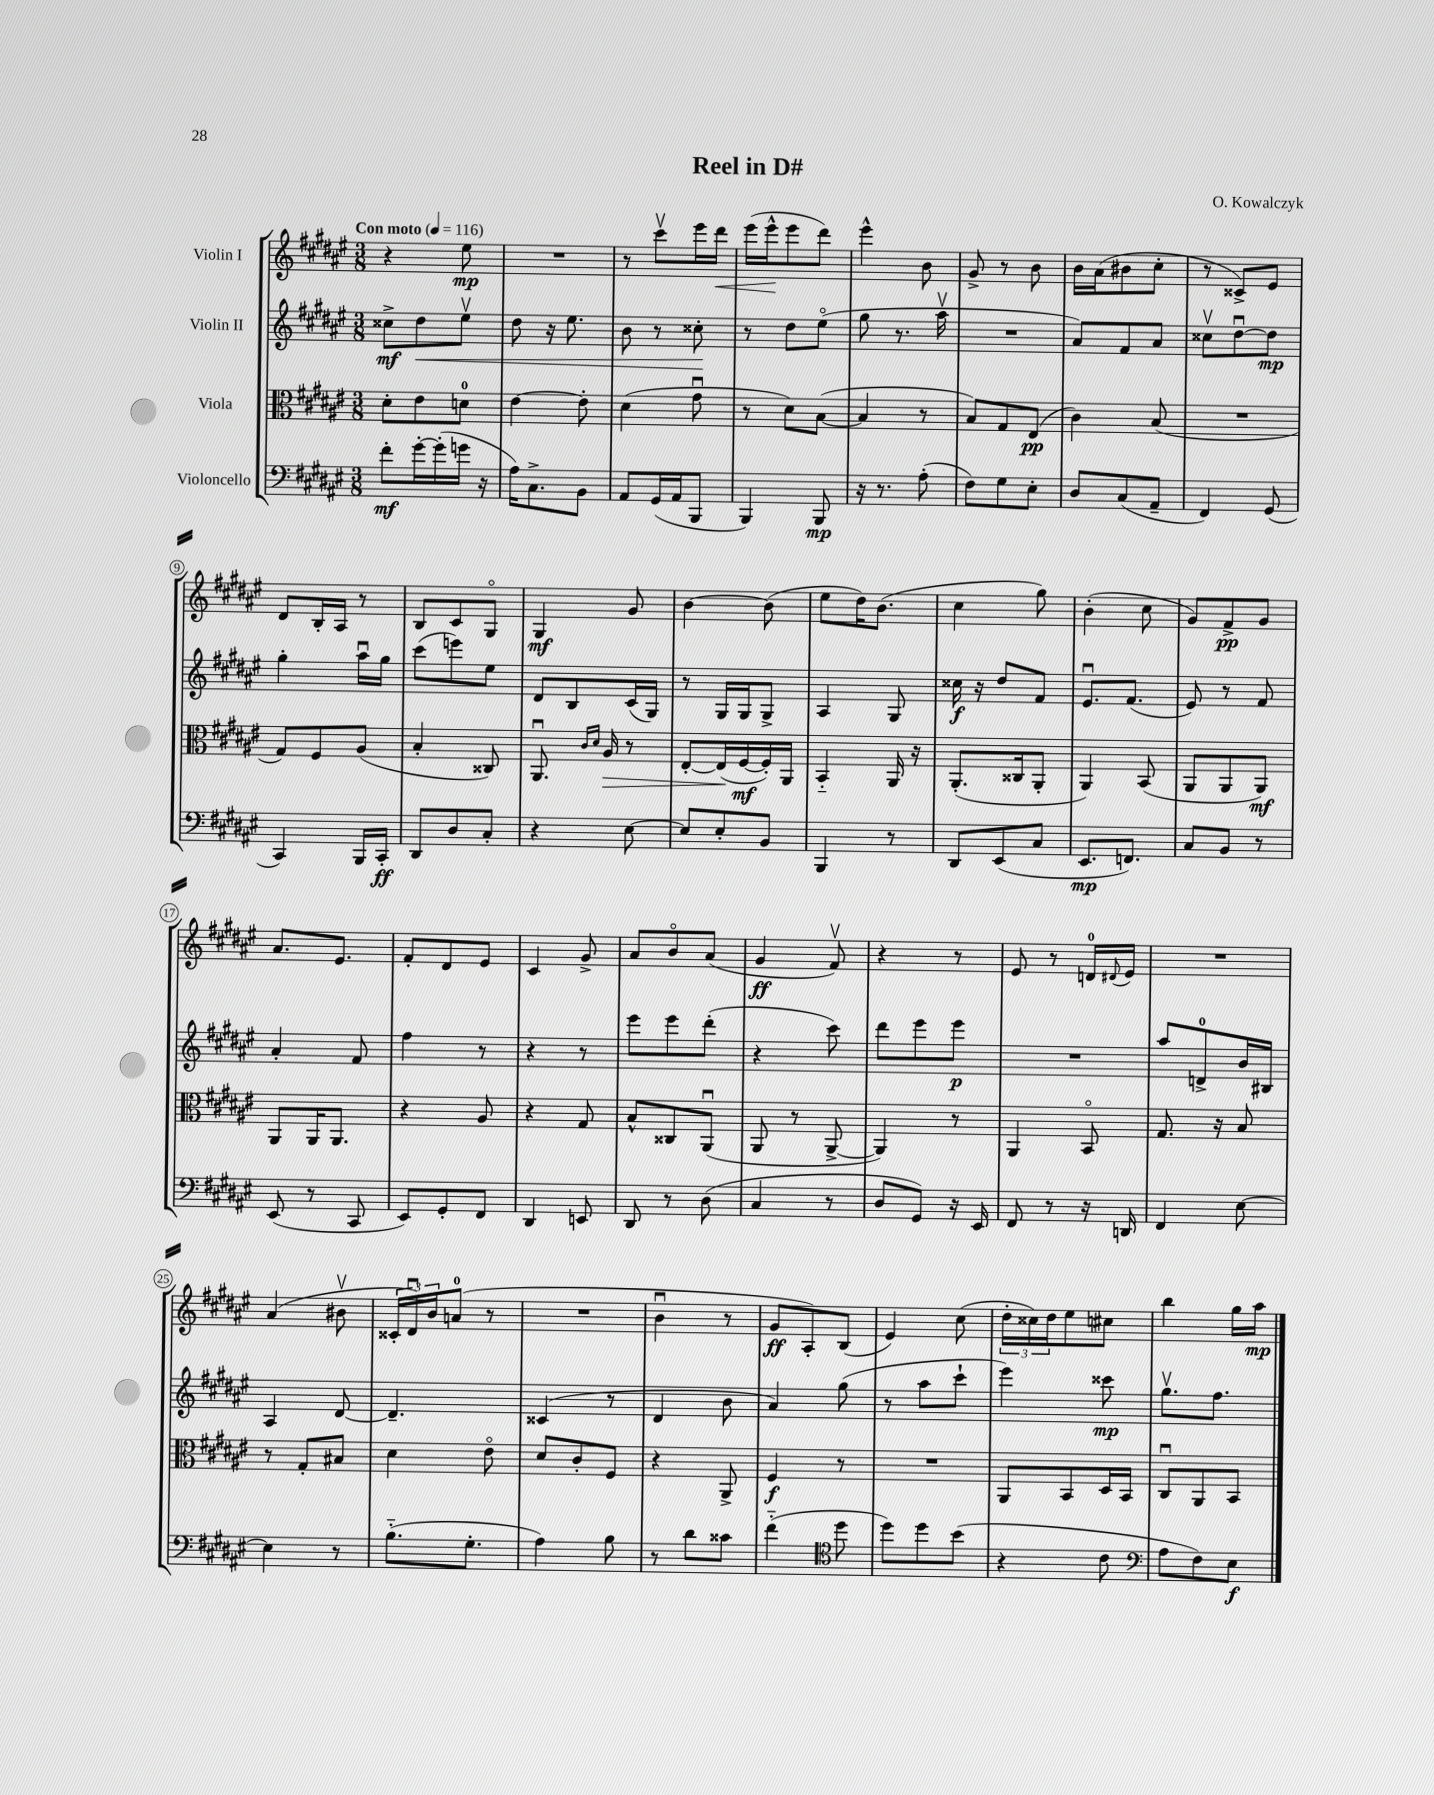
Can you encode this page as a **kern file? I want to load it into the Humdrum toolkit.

**kern	**dynam	**kern	**dynam	**kern	**dynam	**kern	**dynam
*part4	*part4	*part3	*part3	*part2	*part2	*part1	*part1
*staff4	*staff4	*staff3	*staff3	*staff2	*staff2	*staff1	*staff1
*I"Violoncello	*	*I"Viola	*	*I"Violin II	*	*I"Violin I	*
*clefF4	*	*clefC3	*	*clefG2	*	*clefG2	*
*k[f#c#g#d#a#e#]	*	*k[f#c#g#d#a#e#]	*	*k[f#c#g#d#a#e#]	*	*k[f#c#g#d#a#e#]	*
*M3/8	*	*M3/8	*	*M3/8	*	*M3/8	*
*MM116	*	*MM116	*	*MM116	*	*MM116	*
=1	=1	=1	=1	=1	=1	=1	=1
!	!	!	!	!	!	!LO:TX:a:B:t=Con moto	!
8f#'\L	mf	8d#'\L	.	8cc##X^\L	mf	4r	.
!	!	!	!	!	!LO:HP:b	!	!
[16g#'\L	.	8e#\	.	8dd#\	<	.	.
(16g#'\]	.	.	.	.	.	.	.
16gn\JJ	.	8dn\J	.	8ee#v\J	.	8ee#\	mp
16r	.	.	.	.	.	.	.
=2	=2	=2	=2	=2	=2	=2	=2
16A#\KL)	.	[4e#\	.	8dd#\	.	4.r	.
8.C#^\	.	.	.	.	.	.	.
.	.	.	.	16r	.	.	.
.	.	.	.	8.ee#\	.	.	.
8BB\J	.	8e#'\]	.	.	.	.	.
=3	=3	=3	=3	=3	=3	=3	=3
8AA#/L	.	(4d#\	.	8b\	.	8r	.
(16GG#/L	.	.	.	8r	.	8ccc#v\L	.
16AA#/J	.	.	.	.	.	.	.
8BBB/J	.	8g#u\	.	8cc##X'\	.	16eee#\L	.
!	!	!	!	!	!	!	!LO:HP:b
.	.	.	.	.	.	16ddd#\JJ	<
.	.	.	.	.	[	.	.
=4	=4	=4	=4	=4	=4	=4	=4
4BBB/)	.	8r	.	8r	.	(16eee#\LL	.
.	.	.	.	.	.	16eee#^^\J	.
.	.	8d#\L)	.	8dd#\L	.	8eee#\	[
8BBB/	mp	([8B\J	.	(8ee#\J	.	8ddd#\J)	.
=5	=5	=5	=5	=5	=5	=5	=5
16r	.	4B/]	.	8gg#\	.	4eee#^^\	.
8.r	.	.	.	.	.	.	.
.	.	.	.	8.r	.	.	.
(8A#'\	.	8r	.	.	.	8b\	.
.	.	.	.	16aa#v\	.	.	.
=6	=6	=6	=6	=6	=6	=6	=6
8F#\L)	.	8B/L)	.	4.r	.	8g#^/	.
8G#\	.	8G#/	.	.	.	8r	.
8E#'\J	.	(8E#/J	pp	.	.	8b\	.
=7	=7	=7	=7	=7	=7	=7	=7
8D#/L	.	4c#\)	.	8a#/L)	.	16b\LL	.
.	.	.	.	.	.	(16a#\J	.
(8C#/	.	.	.	8f#/	.	8b#X\	.
8AA#~/J	.	(8B/	.	8a#/J	.	8cc#'\J	.
=8	=8	=8	=8	=8	=8	=8	=8
4FF#/)	.	4.r	.	8cc##Xv\L	.	8r	.
.	.	.	.	[8dd#u\	.	8c##X^/L)	.
(8GG#/	.	.	.	8dd#\J]	mp	8e#/J	.
!!LO:LB:g=z
=9	=9	=9	=9	=9	=9	=9	=9
4CC#/)	.	8G#/L)	.	4gg#'\	.	8d#/L	.
.	.	8F#/	.	.	.	16B'/L	.
.	.	.	.	.	.	16A#/JJ	.
16BBB/LL	.	(8A#/J	.	16aa#u\LL	.	8r	.
16CC#'/JJ	ff	.	.	16gg#\JJ	.	.	.
=10	=10	=10	=10	=10	=10	=10	=10
8DD#/L	.	4B'/	.	(8ccc#\L	.	8B/L	.
8D#/	.	.	.	8eeen\)	.	8c#/	.
8C#'/J	.	8C##X/)	.	8ee#\J	.	8G#/J	.
=11	=11	=11	=11	=11	=11	=11	=11
4r	.	8.AA#u/	.	8d#/L	.	4G#/	mf
.	.	.	.	8B/	.	.	.
.	.	16qqc#/LL	.	.	.	.	.
.	.	16qqd#/JJ	.	.	.	.	.
!	!	!	!LO:HP:b	!	!	!	!
.	.	16A#/	>	.	.	.	.
[8E#\	.	8r	.	(16c#/L	.	8g#/	.
.	.	.	.	16G#/JJ)	.	.	.
=12	=12	=12	=12	=12	=12	=12	=12
8E#/L]	.	[8E#'/L	.	8r	.	[4b\	.
8E#'/	.	(16E#/L]	.	16G#/LL	.	.	.
.	.	[16F#/	] mf	16G#/J	.	.	.
8BB/J	.	16F#'/])	.	8G#^/J	.	(8b\]	.
.	.	16AA#/JJ	.	.	.	.	.
=13	=13	=13	=13	=13	=13	=13	=13
4BBB/	.	4BB/	.	4A#/	.	8ee#\L	.
.	.	.	.	.	.	16dd#\K)	.
.	.	.	.	.	.	(8.b\J	.
8r	.	16AA#/	.	8G#/	.	.	.
.	.	16r	.	.	.	.	.
=14	=14	=14	=14	=14	=14	=14	=14
8DD#/L	.	(8.AA#'/L	.	16cc##X\	f	4cc#\	.
.	.	.	.	16r	.	.	.
(8EE#/	.	.	.	8dd#/L	.	.	.
.	.	16C##X/k	.	.	.	.	.
8C#/J	.	8AA#'/J	.	8f#/J	.	8gg#\)	.
=15	=15	=15	=15	=15	=15	=15	=15
8.EE#/L	mp	4AA#/)	.	8.e#u/L	.	(4b'\	.
8.FFn/J)	.	.	.	(8.f#/J	.	.	.
.	.	(8BB/	.	.	.	8cc#\	.
=16	=16	=16	=16	=16	=16	=16	=16
8C#/L	.	8AA#/L	.	8e#/)	.	8g#/L)	.
8BB/J	.	8AA#/	.	8r	.	8f#^/	pp
8r	.	8AA#/J)	mf	8f#/	.	8g#/J	.
!!LO:LB:g=z
=17	=17	=17	=17	=17	=17	=17	=17
(8EE#/	.	8AA#/L	.	4a#'/	.	8.a#/L	.
8r	.	16AA#/K	.	.	.	.	.
.	.	8.AA#/J	.	.	.	8.e#/J	.
8CC#/	.	.	.	8f#/	.	.	.
=18	=18	=18	=18	=18	=18	=18	=18
8EE#/L)	.	4r	.	4ff#\	.	8f#'/L	.
8GG#'/	.	.	.	.	.	8d#/	.
8FF#/J	.	8A#/	.	8r	.	8e#/J	.
=19	=19	=19	=19	=19	=19	=19	=19
4DD#/	.	4r	.	4r	.	4c#/	.
8EEn/	.	8G#/	.	8r	.	8g#^/	.
=20	=20	=20	=20	=20	=20	=20	=20
8DD#/	.	8B^^/L	.	8eee#\L	.	8a#/L	.
8r	.	8C##X/	.	8eee#\	.	8b/	.
(8D#\	.	(8AA#u/J	.	(8ddd#'\J	.	(8a#/J	.
=21	=21	=21	=21	=21	=21	=21	=21
4C#/	.	8AA#/	.	4r	.	4g#/	ff
.	.	8r	.	.	.	.	.
8r	.	[8AA#^/	.	8ccc#\)	.	8f#v/)	.
=22	=22	=22	=22	=22	=22	=22	=22
8D#/L	.	4AA#/])	.	8ddd#\L	.	4r	.
8GG#/J)	.	.	.	8eee#\	.	.	.
16r	.	8r	.	8eee#\J	p	8r	.
16EE#/	.	.	.	.	.	.	.
=23	=23	=23	=23	=23	=23	=23	=23
8FF#/	.	4AA#/	.	4.r	.	8e#/	.
8r	.	.	.	.	.	8r	.
16r	.	8BB/	.	.	.	16dn/LL	.
.	.	.	.	.	.	8qqd#X/	.
16DDn/	.	.	.	.	.	16e#/JJ	.
=24	=24	=24	=24	=24	=24	=24	=24
4FF#/	.	8.G#/	.	8aa#/L	.	4.r	.
.	.	.	.	8dn^/	.	.	.
.	.	16r	.	.	.	.	.
[8E#\	.	8B/	.	16b/L	.	.	.
.	.	.	.	16B#X/JJ	.	.	.
!!LO:LB:g=z
=25	=25	=25	=25	=25	=25	=25	=25
4E#\]	.	8r	.	4A#/	.	(4a#/	.
.	.	8G#'/L	.	.	.	.	.
8r	.	8B#X/J	.	[8d#/	.	8b#Xv\	.
=26	=26	=26	=26	=26	=26	=26	=26
(8.B\L	.	4d#\	.	4.d#~/]	.	24c##X'/LL	.
.	.	.	.	.	.	24d#u/)	.
.	.	.	.	.	.	24b/J	.
.	.	.	.	.	.	(8an/J	.
8.G#'\J	.	.	.	.	.	.	.
.	.	8e#\	.	.	.	8r	.
=27	=27	=27	=27	=27	=27	=27	=27
4A#\)	.	8d#/L	.	(4c##X/	.	4.r	.
.	.	8c#'/	.	.	.	.	.
8B\	.	8F#/J	.	8r	.	.	.
=28	=28	=28	=28	=28	=28	=28	=28
8r	.	4r	.	4d#/	.	4bu\	.
8d#\L	.	.	.	.	.	.	.
8c##X\J	.	8AA#^/	.	8b\	.	8r	.
=29	=29	=29	=29	=29	=29	=29	=29
(4f#\	.	4F#/	f	4a#/)	.	8g#/L	ff
.	.	.	.	.	.	8A#'/)	.
*clefC4	*	*	*	*	*	*	*
8dd#\	.	8r	.	(8gg#\	.	(8B/J	.
=30	=30	=30	=30	=30	=30	=30	=30
8dd#\L)	.	4.r	.	8r	.	4e#/)	.
8dd#\	.	.	.	8aa#\L	.	.	.
(8b\J	.	.	.	8ccc#`\J	.	(8cc#\	.
=31	=31	=31	=31	=31	=31	=31	=31
4r	.	8AA#/L	.	4eee#\)	.	24dd#'\LL	.
.	.	.	.	.	.	24cc##X\)	.
.	.	.	.	.	.	24dd#\J	.
.	.	8BB/	.	.	.	8ee#\	.
8c#\	.	16D#/L	.	8ccc##X\	mp	8cc#X\J	.
.	.	16BB/JJ	.	.	.	.	.
=32	=32	=32	=32	=32	=32	=32	=32
*clefF4	*	*	*	*	*	*	*
8A#\L	.	8C#u/L	.	8.gg#v\L	.	4bb\	.
8F#\)	.	8AA#/	.	.	.	.	.
.	.	.	.	8.ff#\J	.	.	.
8E#\J	f	8BB/J	.	.	.	16gg#\LL	.
.	.	.	.	.	.	16aa#\JJ	mp
==	==	==	==	==	==	==	==
*-	*-	*-	*-	*-	*-	*-	*-
